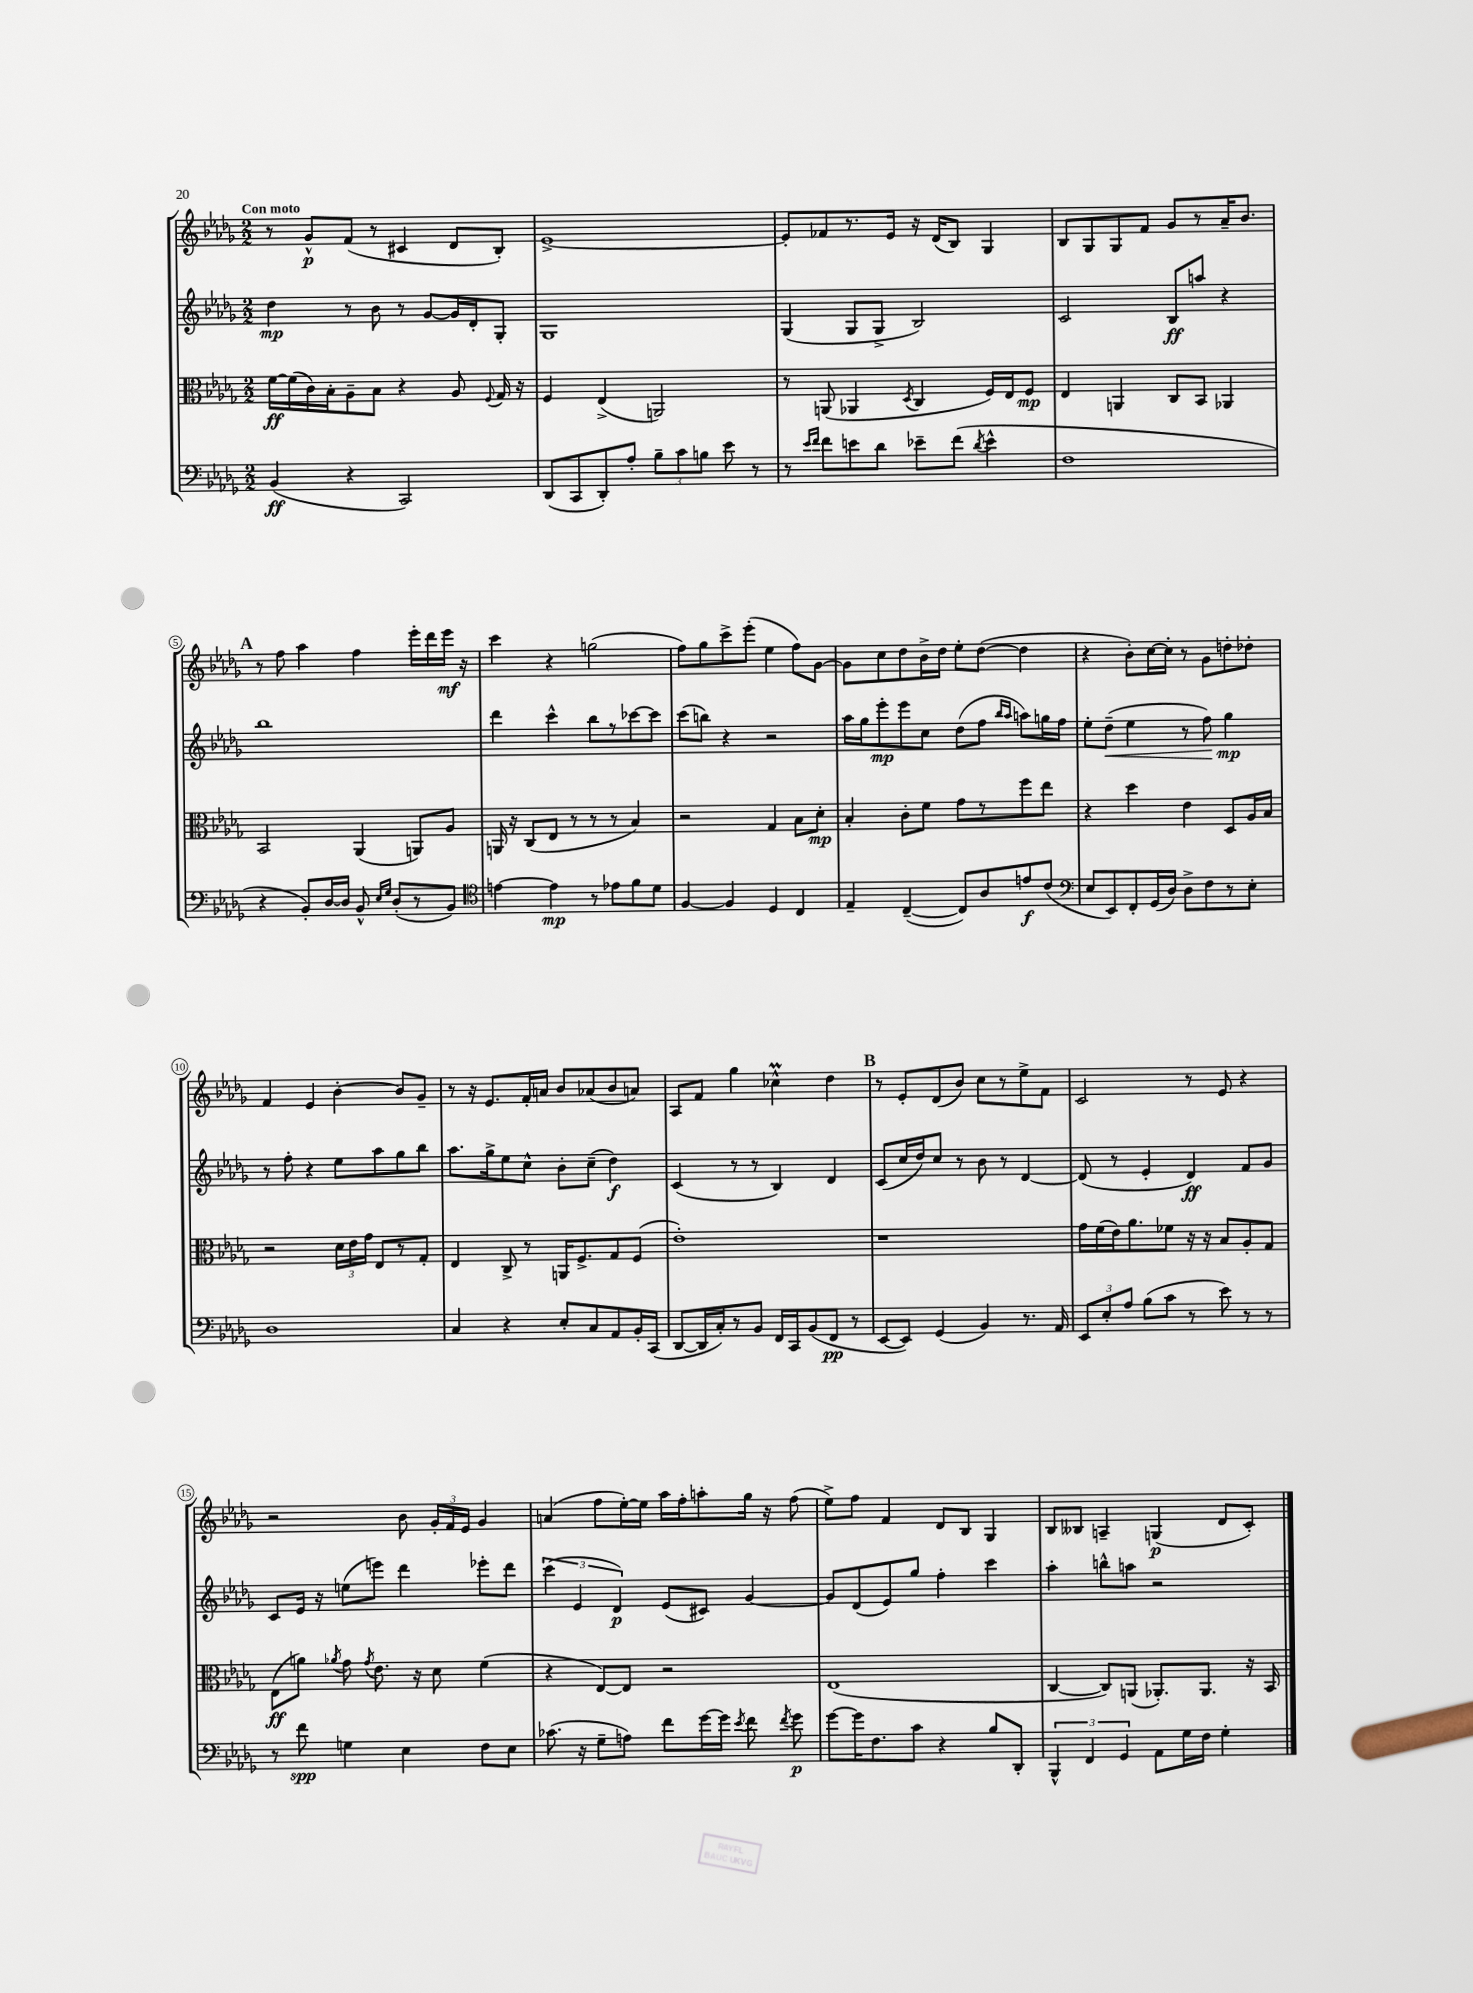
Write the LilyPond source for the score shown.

<<
\new StaffGroup <<
\new Staff = "s0" {
    \clef treble \key des \major \numericTimeSignature \time 2/2 \tempo "Con moto"
    \autoBeamOff r8 ges'8[-^\p f'8]( r8 cis'4 des'8[ bes8]-.) |
    ees'1~-> |
    ees'8[-. fes'8 r8. ees'16] r16 des'16[( bes8]) ges4 |
    bes8[ ges8 ges8 f'8] ges'8[ r8 aes'16-- bes'8.] |
    \mark \markup { \bold "A" } r8 f''8 aes''4 f''4 ees'''16[-. des'''16 ees'''16]\mf r16 |
    c'''4 r4 g''2( |
    f''8[) ges''8 c'''8-> ees'''8]-.( ees''4 f''8[) ges'8]~ |
    ges'8[ c''8 des''8 bes'16-> des''16] ees''8[-. des''8]~( des''4 |
    r4 bes'8[-.) c''16~ c''16]-. r8 ges'8[ d''8-. des''8]-. |
    f'4 ees'4 bes'4~-. bes'8[ ges'8]-- |
    r8 r16 ees'8.[ f'16-. a'16] bes'8[ aes'8( bes'8 a'8]) |
    aes8[ f'8] ges''4 ces''4-^\prall des''4 |
    \mark \markup { \bold "B" } r8 ees'8[-. des'8( bes'8]) c''8[ r8 ees''8-> f'8] |
    c'2 r8 ees'8 r4 |
    r2 bes'8 \tuplet 3/2 { ges'16[-. f'16 ees'16] } ges'4 |
    a'4( f''8[ ees''16~-.) ees''16] aes''16[ f''16-. a''8-. ges''16] r16 f''8( |
    ees''8[->) f''8] f'4 des'8[ bes8] ges4 |
    bes8[ beses8] a4-- g4\p( des'8[ c'8]-.) \bar "|." |
}
\new Staff = "s1" {
    \clef treble \key des \major \numericTimeSignature \time 2/2
    \autoBeamOff des''4\mp r8 bes'8 r8 ges'8[~ ges'16 des'16-. ges8]-. |
    ges1 |
    ges4( ges8[ ges8]-> bes2) |
    c'2 bes8[\ff a''8] r4 |
    \mark \markup { \bold "A" } bes''1 |
    des'''4 c'''4-^ bes''8[ r8 ces'''8~ ces'''8] |
    c'''8[( b''8]) r4 r2 |
    aes''16[ ges''16 ees'''8-.\mp ees'''8 c''8] des''8[( f''8] \grace { bes''16[ aes''16] } a''8[) g''16 f''16] |
    ees''8[-. des''8]--\<( ees''4 r8 f''8) ges''4\mp\! |
    r8 f''8-. r4 ees''8[ aes''8 ges''8 bes''8] |
    aes''8.[ ges''16-> ees''8 c''8]-^ bes'8[-. c''8]--( des''4\f) |
    c'4( r8 r8 bes4) des'4 |
    \mark \markup { \bold "B" } c'8[( c''16 des''16) c''8] r8 bes'8 r8 des'4~ |
    des'8( r8 ees'4-. des'4\ff) f'8[ ges'8] |
    c'8[ ees'16] r16 e''8[( e'''8]) des'''4 ees'''8[-. des'''8] |
    \tuplet 3/2 { c'''4( ees'4 des'4\p) } ees'8[( cis'8]) ges'4~ |
    ges'8[ des'8( ees'8) ges''8] f''4-. c'''4 |
    aes''4-. b''8[-^ a''8] r2 \bar "|." |
}
\new Staff = "s2" {
    \clef alto \key des \major \numericTimeSignature \time 2/2
    \autoBeamOff f'16[~\ff f'16( c'16) bes16-. aes8-- bes8] r4 aes8 \appoggiatura { f8 } ges16 r16 |
    f4 ees4->( a,2) |
    r8 a,8( aes,4 \acciaccatura { des8 } c4 f16[) ees16 f8]\mp |
    ees4 a,4 c8[ bes,8] aes,4 |
    \mark \markup { \bold "A" } bes,2 aes,4( a,8[) aes8] |
    a,16 r16 c8[( ees8] r8 r8 r8 bes4) |
    r2 ges4 bes8[ des'8]-.\mp |
    bes4-. c'8[-. f'8] ges'8[ r8 f''8 ees''8] |
    r4 des''4 ees'4 des8[ aes16 bes16] |
    r2 \tuplet 3/2 { des'16[ ees'16 ges'16] } ees8[ r8 ges8]-. |
    ees4 c8-> r8 a,16[ f8.-> ges8 f8]( |
    ees'1-.) |
    \mark \markup { \bold "B" } r1 |
    ges'16[ f'16( ees'16) aes'8. fes'8] r16 r16 bes8[ aes8-. ges8] |
    ees8[\ff( a'8]) \acciaccatura { aes'8 } ges'8 \acciaccatura { ges'8 } ees'8. r16 des'8 f'4( |
    r4 ees8[~) ees8] r2 |
    ees1( |
    c4~ c8[) a,8]( aes,8.[-.) aes,8.] r16 bes,16 \bar "|." |
}
\new Staff = "s3" {
    \clef bass \key des \major \numericTimeSignature \time 2/2
    \autoBeamOff bes,4\ff( r4 c,2) |
    des,8[( c,8 des,8-.) aes8]-. \tuplet 3/2 { bes8[-- c'8 b8] } ees'8 r8 |
    r8 \grace { ees'16[ f'16] } f'8[ e'8 des'8] ees'8[-- f'8]( \acciaccatura { des'8 } ees'4-^ |
    f1 |
    \mark \markup { \bold "A" } r4 bes,8[-.) des16~ des16] bes,8-^ \grace { ees16[ ges16] } des8[-.( r8 bes,8]) |
    \clef tenor e'4~ e'4\mp r8 ees'8[ f'8 des'8] |
    f4~ f4 des4 c4 |
    ees4-- c4~--( c8[) aes8 e'8\f c'8]( |
    \clef bass ees8[ ees,8) f,8-. ges,16( des16]) des8[-> f8 r8 ees8]-. |
    des1 |
    c4 r4 ees8[-. c8 aes,8 bes,16-. c,16]( |
    des,8[~ des,16 c16-.) r8 bes,8] f,16[ c,16 bes,8( f,8]\pp r8 |
    \mark \markup { \bold "B" } ees,8[~ ees,8]) ges,4( bes,4) r8. aes,16 |
    \tuplet 3/2 { ees,8[ ees8-. aes8] } bes8[( c'8] r8 ees'8) r8 r8 |
    r8 f'8\spp g4 ees4 f8[ ees8] |
    ces'8.( r16 ges8[-- a8]) f'8[ ges'16~ ges'16] \acciaccatura { ees'8 } f'8 \acciaccatura { f'8 } ges'8\p |
    ges'8[~ ges'16 f8. c'8] r4 bes8[ des,8]-. |
    \tuplet 3/2 { bes,,4-^ f,4 ges,4 } aes,8[ ges16 f16] ges4-. \bar "|." |
}
>>
>>
\layout { \context { \Score \override BarNumber.stencil = #(make-stencil-circler 0.1 0.3 ly:text-interface::print) } }
